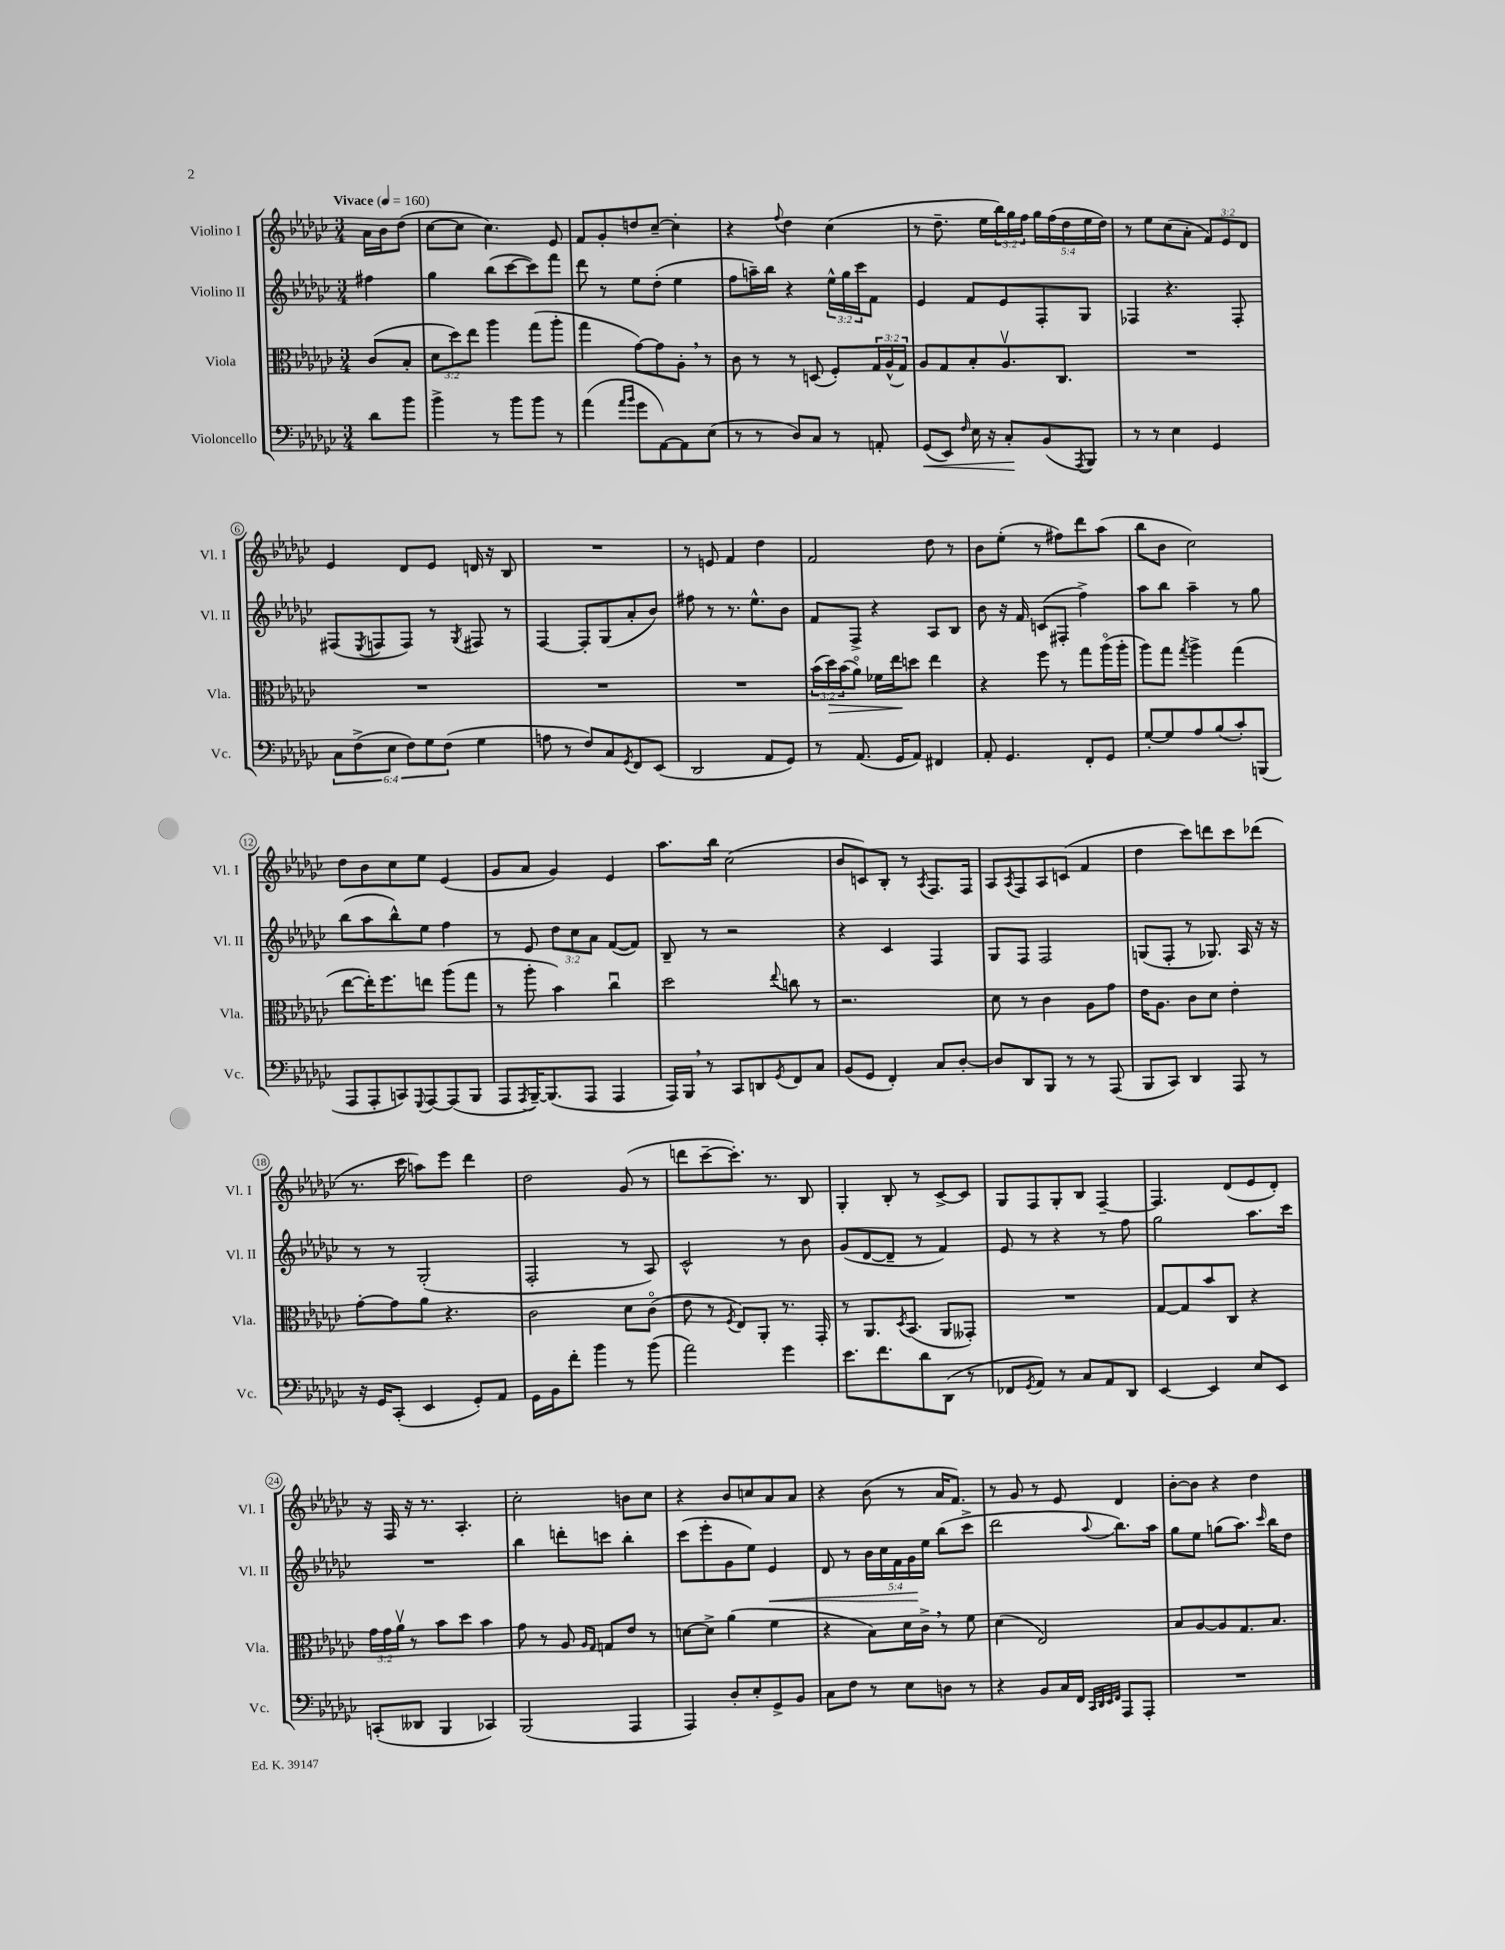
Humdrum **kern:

**kern	**kern	**kern	**kern
*staff4	*staff3	*staff2	*staff1
*clefF4	*clefC3	*clefG2	*clefG2
*k[b-e-a-d-g-c-]	*k[b-e-a-d-g-c-]	*k[b-e-a-d-g-c-]	*k[b-e-a-d-g-c-]
*M3/4	*M3/4	*M3/4	*M3/4
*MM160	*MM160	*MM160	*MM160
8d-	(8c-	4ff#	16a-
.	.	.	16b-
8b-	8B-'	.	(8dd-
=	=	=	=
4b-^	12d-	4gg-	[8cc-
.	12dd-)	.	.
.	.	.	8cc-]
.	12ee-	.	.
8r	4aa-	(8bb-	4.cc-)
8b-	.	[8ccc-	.
8b-	(8gg-	8ccc-])	.
8r	8aa-'	8fff	8e-
=	=	=	=
(4a-	4gg-	8ddd-	8f
.	.	8r	8g-'
16qqa-	.	.	.
16qqb-	.	.	.
8g-	[8g-)	8ee-	8dd
[8AA-)	8g-]	(8dd-'	[8cc-~
8AA-]	8A-'	4ee-	4cc-']
(8E-	8r	.	.
=	=	=	=
8r	8c-	8ff	4r
8r	8r	16aa~)	.
.	.	16bb-	.
.	.	.	8qqff
8D-)	8r	4r	4dd-
8C-	(8D	.	.
8r	8F')	24ee-^^	(4cc-
.	.	24gg-	.
.	.	24ccc-	.
8AA'	24G-	8f	.
.	(24A-^^	.	.
.	24G-)	.	.
=	=	=	=
(8GG-	8A-	4e-	8r
8EE-)	8G-	.	8.dd-~
16qqF	.	.	.
16E-	8B-'	8f	.
16r	.	.	16ee-
8C-'	8.A-v	8e-	24bb-)
.	.	.	24gg-
.	.	.	24ff
(8BB-	.	8F'	20gg-
.	.	.	(20ff
.	8.C-	.	.
.	.	.	20dd-
8qAAA-	.	.	.
8BBB-)	.	8G-	.
.	.	.	20ee-
.	.	.	20dd-)
=	=	=	=
8r	2.r	4F-	8r
8r	.	.	8ee-
4E-	.	4.r	(8cc-
.	.	.	8a-'
4GG-	.	.	12f)
.	.	.	12e-
.	.	8F-'	.
.	.	.	12d-
=	=	=	=
12C-	2.r	(8F#	4e-
(12F^	.	.	.
.	.	8qE-	.
.	.	8F	.
12E-	.	.	.
12F)	.	8F)	8d-
12G-	.	.	.
.	.	8r	8e-
(12F	.	.	.
.	.	8qG-	.
4G-	.	8F#	16d
.	.	.	16r
.	.	8r	8B-
=	=	=	=
8A	2.r	[4F	2.r
8r	.	.	.
8F)	.	8F']	.
8C-	.	(8G-	.
8qGG-	.	.	.
8FF	.	8a-'	.
(8EE-	.	8b-)	.
=	=	=	=
2DD-	2.r	8ff#	8r
.	.	8r	8e
.	.	8.r	4f
.	.	8.ee-^^	.
8AA-	.	.	4dd-
8GG-)	.	8b-	.
=	=	=	=
8r	(24b-	8f	2f
.	24dd-)	.	.
.	(24b-	.	.
(8.AA-	8a-o)	8F^	.
.	16f-	4r	.
16GG-	16ee-	.	.
8AA-)	8dd	.	.
4FF#	4ee-	8A-	8dd-
.	.	8B-	8r
=	=	=	=
8AA-'	4r	8b-	8b-
4.GG-	.	16r	(8ee-'
.	.	16f	.
.	8ff	(8c	8r
.	8r	8F#'	8ff#)
8FF'	8gg-	4ff^)	8ddd-
8GG-	(16aa-o	.	(8aa-
.	16aa-'	.	.
=	=	=	=
[8G-'	8aa-)	8aa-	8bb-
8G-]	8gg-	8bb-	8b-
.	8qgg-	.	.
8A-	4aa-^	4aa-~	2cc-)
(8B-	.	.	.
8c-')	(4gg-	8r	.
(8BBB	.	8gg-	.
=	=	=	=
8AAA-	[8ee-	(8bb-	8dd-
8AAA-'	16ee-'])	8aa-	8b-
.	8.ff	.	.
8CC)	.	8bb-^^)	8cc-
8qqGGG-	.	.	.
[8AAA-	8ee	8ee-	8ee-
(8AAA-]	(8aa-	4ff	(4e-
8BBB-	8gg-	.	.
=	=	=	=
8AAA-	8r	8r	8g-
8qAAA-	.	.	.
[16BBB-~)	8aa-'	8e-	8a-
(8.BBB-]	.	.	.
.	4b-)	12dd-	4g-)
.	.	12cc-	.
8AAA-	.	.	.
.	.	12a-	.
4AAA-	4cc-u	([8f	4e-
.	.	8f])	.
=	=	=	=
16AAA-)	2dd-	8B-~	8.aa-
16BBB-	.	.	.
8r	.	8r	.
.	.	.	16bb-
8CC-	.	2r	(2cc-
8DD	.	.	.
8qGG-	8qqee-	.	.
8FF	8cc	.	.
8C-	8r	.	.
=	=	=	=
(8BB-	2.r	4r	8b-
8GG-	.	.	8c)
4FF')	.	4c-	8B-'
.	.	.	8r
.	.	.	8qA-
8C-	.	4F	8.F
[8D-'	.	.	.
.	.	.	16F
=	=	=	=
8D-]	8d-	8G-	8A-
.	.	.	8qA-
8DD-	8r	8F	8F
8BBB-	4c-	2F	8A-
8r	.	.	(8c
8r	8A-	.	4f
(8AAA-	8g-	.	.
=	=	=	=
8BBB-	16e-	(8G	4dd-
.	8.A-	.	.
8CC-)	.	8F'	.
4DD-	8c-	8r	8ccc-)
.	8d-	8.G-)	8ddd
8AAA-	4e-'	.	8ccc-
.	.	16A-	.
8r	.	16r	(8ddd-
.	.	16r	.
=	=	=	=
16r	[8g-'	8r	8.r
16GG-	.	.	.
(8CC-'	8g-]	8r	.
.	.	.	16ccc-
4EE-	8a-	(2G-'	8aa)
.	4.r	.	8eee-
8GG-')	.	.	4ddd-
8AA-	.	.	.
=	=	=	=
16GG-	2c-	2F'	2dd-
16BB-	.	.	.
8f'	.	.	.
4b-	.	.	.
8r	8d-	8r	(8g-
(8b-	(8c-o	8A-)	8r
=	=	=	=
2a-)	8e-	2c-^^	8ddd
.	8r	.	[8ccc-~
.	8qF	.	.
.	8E-)	.	8.ccc-'])
.	8AA-'	.	.
.	.	.	8.r
4g-	8.r	8r	.
.	.	8b-	8B-
.	16GG-'	.	.
=	=	=	=
8.e-	8r	(8g-	4G-'
.	8.AA-	[8d-	.
8.f	.	.	.
.	.	8d-~]	8B-'
.	8qD-	.	.
.	(8.BB-	.	.
8d-	.	8r	8r
(8DD-	8AA-	4f)	[8c-^
8r	8GG--')	.	8c-]
=	=	=	=
8FF-	2.r	8e-	8G-
8qGG-	.	.	.
8AA-)	.	8r	8F
8r	.	4r	8G-'
8C-	.	.	8B-
8AA-	.	8r	[4F~
8DD-	.	8ff	.
=	=	=	=
[4EE-	[8G-	2gg-	4.F]
.	8G-]	.	.
4EE-]	8b-	.	.
.	8C-	.	(8d-
8E-	4r	8.aa-	8e-
8EE-	.	.	8d-')
.	.	16ccc-	.
=	=	=	=
(8CC'	24g-	2.r	16r
.	24g-	.	.
.	.	.	16F
.	24a-v	.	.
8DD--	8r	.	16r
.	.	.	8.r
4BBB-	8b-	.	.
.	8dd-	.	4.A-'
4CC-)	4b-	.	.
=	=	=	=
(2BBB-	8g-	4bb-	2cc-'
.	8r	.	.
.	8A-	8ddd'	.
.	16qqA-	.	.
.	16qqG-	.	.
.	8G	8ccc	.
4AAA-	8e-	4bb-'	8b
.	8r	.	8cc-
=	=	=	=
4AAA-)	[8d	(8ccc-	4r
.	8d^]	8eee-'	.
8D-'	(4a-	8g-	8b-
8E-'	.	8ee-)	8cc
8GG-^	4f	4e-	8a-
8BB-	.	.	8a-
=	=	=	=
8C-	4r	8d-	4r
8F	.	8r	.
8r	8B-)	20b-	(8b-
.	.	20cc-	.
.	.	20f	.
8E-	16d-	.	8r
.	.	20g-	.
.	16c-^	.	.
.	.	20ee-	.
8D	8r	(8bb-	16a-
.	.	.	8.f)
8r	8f	8ccc-^	.
=	=	=	=
4r	(4d-	2ddd-	8r
.	.	.	8g-
8BB-	2E-)	.	8r
16C-	.	.	8e-
16FF	.	.	.
32qqCC-	.	.	.
32qqDD-	.	.	.
32qqEE-	.	.	.
32qqFF	.	8qqaa-	.
8AAA-	.	8.bb-)	4d-
8AAA-'	.	.	.
.	.	16aa-	.
=	=	=	=
2.r	8B-	8gg-	[8b-'
.	[8A-	8ee-	8b-]
.	8A-]	(8gg	4r
.	8.G-	8.aa-)	.
.	.	.	4dd-
.	.	16qqccc-	.
.	8.B-	16bb-	.
.	.	8dd-	.
==	==	==	==
*-	*-	*-	*-
